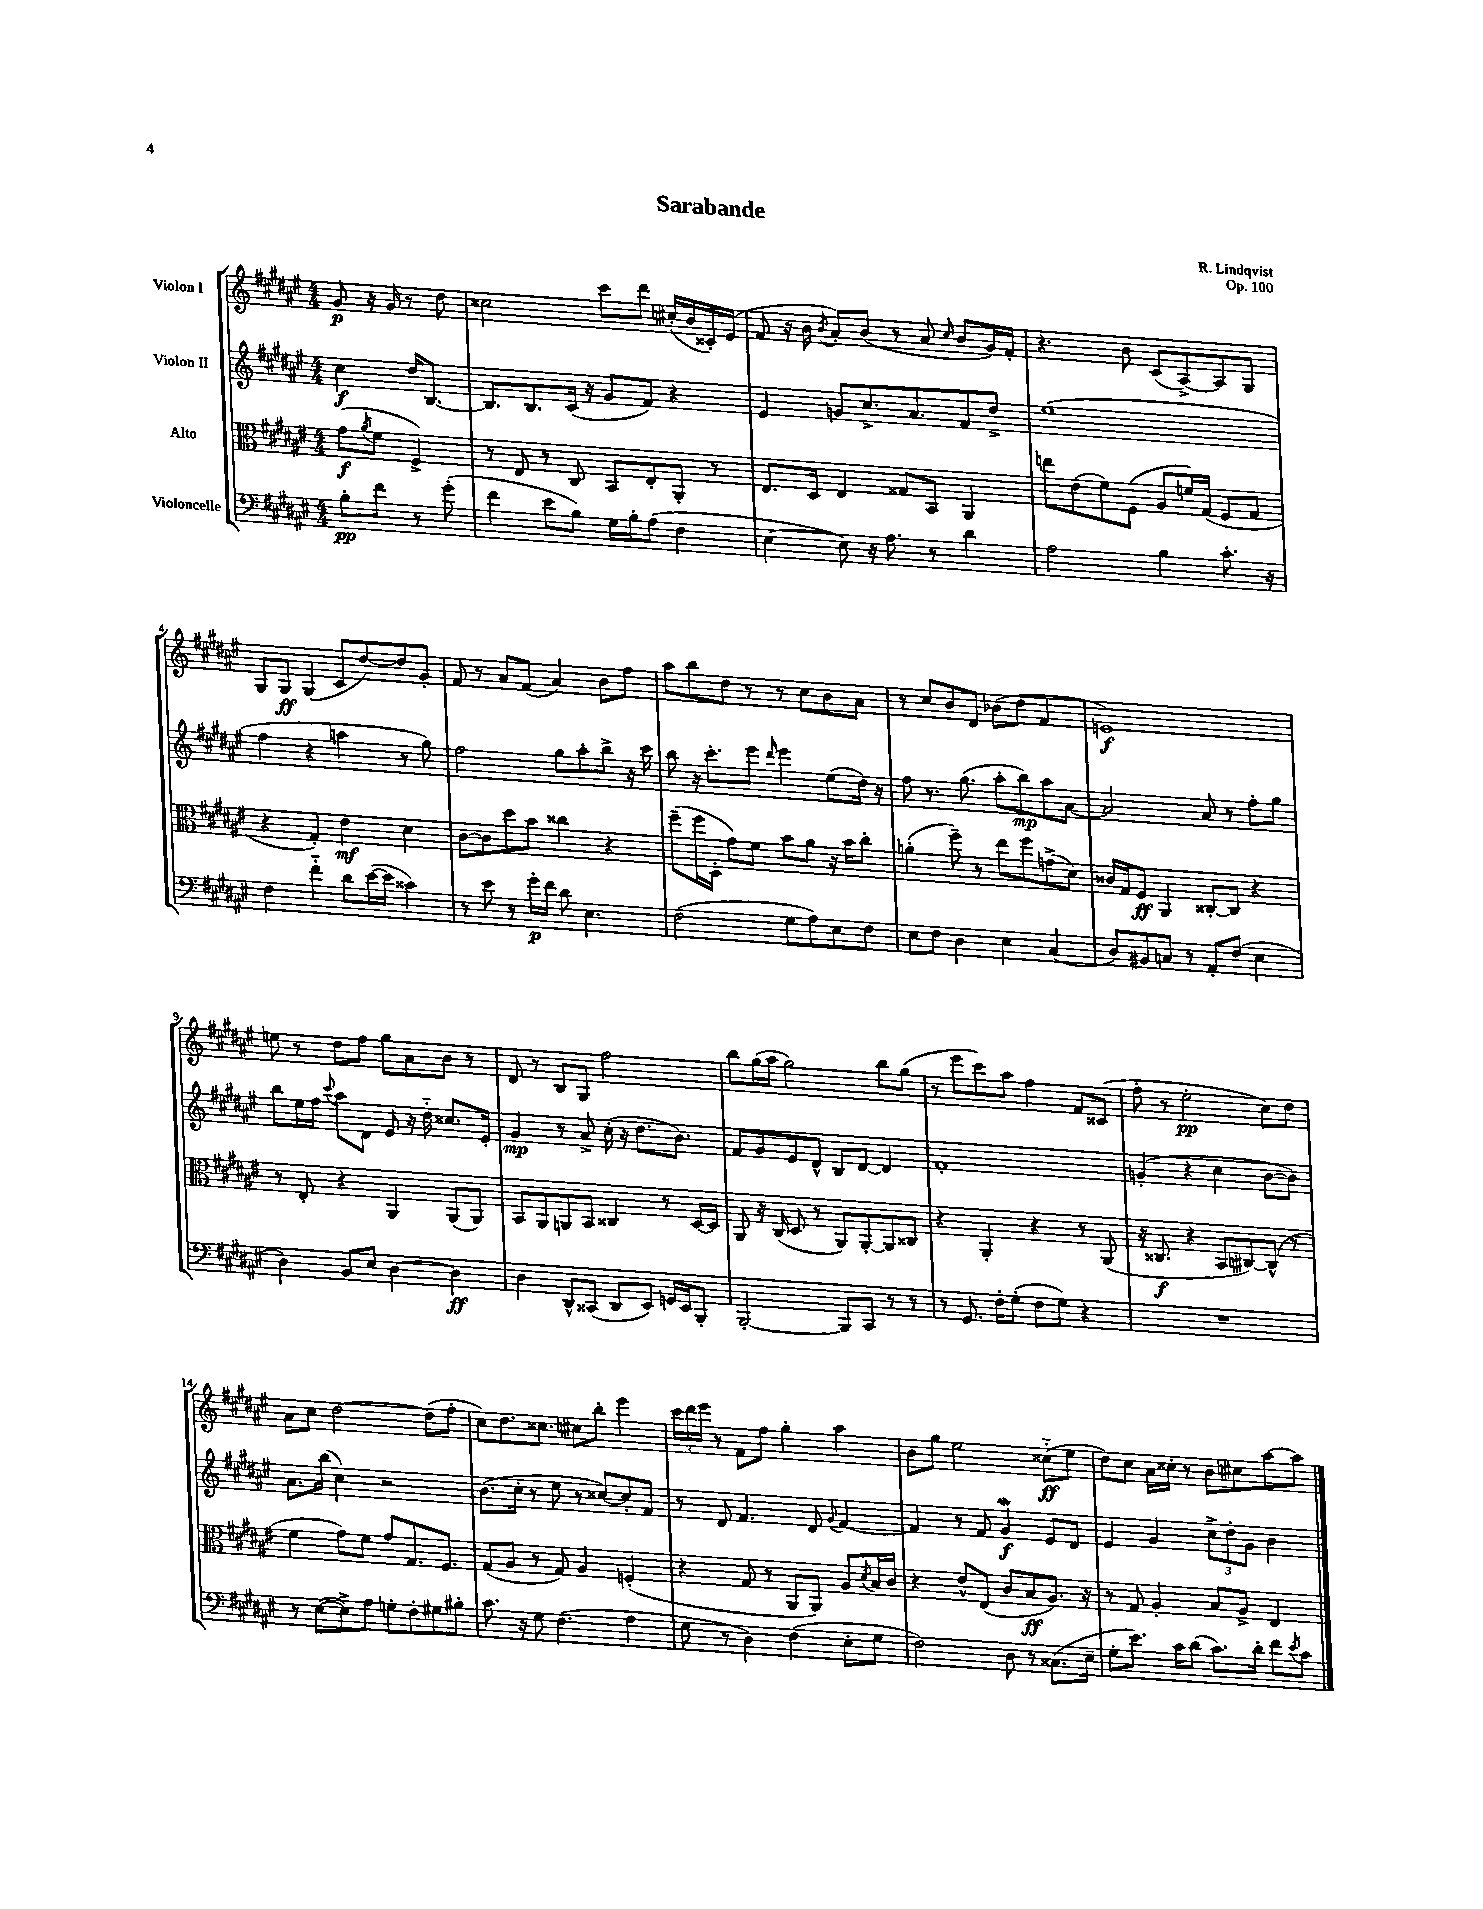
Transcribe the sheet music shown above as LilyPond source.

\header { title = "Sarabande" composer = "R. Lindqvist" opus = "Op. 100" }
<<
\new StaffGroup <<
\new Staff = "s0" \with { instrumentName = "Violon I" } {
    \clef treble \key fis \major \numericTimeSignature \time 4/4 \partial 2
    gis'8\p r16 gis'16 r8 dis''8 |
    cisis''2 cis'''8 dis'''8 cis''16-.( b'16 cisis'16-.) eis'16( |
    fis'8 r16 b'16 \acciaccatura { b'8 } ais'8-.) b'8( r8 ais'8 \grace { cis''16 } b'8 gis'16) fis'16-. |
    r4. b'8 cis'8( ais8~->) ais8 gis8 |
    gis8 gis8\ff gis4( cis'8 dis''8~) dis''8 gis'8-. |
    fis'8 r8 ais'8 fis'8( ais'4) b'8 fis''8 |
    ais''8 b''8 dis''8 r8 r8 cis''8 b'8 ais'8 |
    r8 cis''8 b'8 dis'8 bes'8( dis''8 fis'4 |
    e'1\f) |
    e''8 r8 dis''8 fis''8 gis''8 ais'8 b'8 r8 |
    dis'8 r8 b8 gis8 fis''2 |
    b''8 gis''16( ais''16 gis''2) b''8 gis''8( |
    r8 eis'''8 cis'''8) ais''8 fis''4 fis'8 cisis'8( |
    fis''8-. r8 eis''2-.\pp cis''8) dis''8 |
    ais'8 cis''8 dis''2~ dis''8( fis''8-. |
    cis''8) dis''8. cisis''8. cis''8 b''8-. eis'''4 |
    \tuplet 3/2 { cis'''16 dis'''16 eis'''16 } r8 fis'8 fis''8 gis''4-. ais''4 |
    b'8 gis''8 eis''2 cisis''8-_\ff( eis''8 |
    dis''8) cis''8 ais'16 cisis''16-. r8 b'8 cis''8 ais''8~ ais''8 \bar "|." |
}
\new Staff = "s1" \with { instrumentName = "Violon II" } {
    \clef treble \key fis \major \numericTimeSignature \time 4/4 \partial 2
    cis''4\f dis''16 b8.~ |
    b8. b8. cis'16( r16 gis'8 fis'8) r4 |
    eis'4 g'8 cis''8.-> ais'8. fis'8 dis''8-> |
    eis''1( |
    fis''4 r4 a''4 r8 gis''8) |
    fis''2 gis''8 ais''8-. b''8-> r16 cis'''16 |
    b''8 r16 cis'''8.-. eis'''8 \grace { dis'''16 } eis'''4 eis''8( dis''16) r16 |
    fis''8 r8. gis''8.( ais''8-. b''8\mp) ais''8 ais'8~ |
    ais'2 ais'8 r8 fis''8-. gis''8 |
    b''8 eis''16 fis''16 \appoggiatura { cis'''8 } ais''8 dis'8 eis'8 r16 dis''16-_ cisis''8. eis'16-. |
    gis'4\mp r8 ais'8-> cis''16-.( r16 dis''8. b'8.) |
    fis'8 gis'8 eis'8 dis'8-^ b8 dis'8~ dis'4 |
    fis'1-. |
    g'4-.( r4 cis''4 b'8~ b'8) |
    ais'8. b''16( cis''4) r2 |
    b'8.( cis''16-. r8 eis''8 r8 cisis''8~) cisis''8-. fis'8 |
    r8 dis'8 fis'4. dis'8 \appoggiatura { gis'8 } fis'4~ |
    fis'4 r8 fis'8 gis'4\mordent\f eis'8 dis'8 |
    eis'4 gis'4 \tuplet 3/2 { cis''8-> dis''8-. gis'8 } b'4 \bar "|." |
}
\new Staff = "s2" \with { instrumentName = "Alto" } {
    \clef alto \key fis \major \numericTimeSignature \time 4/4 \partial 2
    gis'8\f( \acciaccatura { ais'8 } fis'8 fis4->) |
    r8 eis8 r8 cis8 b,8 eis8-. ais,8-. r8 |
    eis8. dis16 eis4 gisis8 b,8 ais,4 |
    e''8 eis'8( fis'8) fis8( ais8 f'16) gis16( fis8 gis8 |
    r4 gis4-.) eis'4\mf dis'4 |
    cis'8~ cis'8 dis''8 b'8 cisis''4 r4 |
    fis''8--( fis''16 dis16-. gis'8) fis'8 b'8 ais'8 r16 b'16 cis''8-. |
    a'4-.( fis''8--) r8 eis''8 fis''8 g'8->( dis'8) |
    cisis'16 gis16 fis8\ff ais,4 cisis8~-. cisis8 r4 |
    r8 eis8-. r4 ais,4 ais,8( ais,8) |
    b,8 ais,8 a,8 b,8 cisis4 r8 dis16~ dis16 |
    ais,8 r16 cis16( dis8 r8 ais,8) ais,8~-. ais,8 cisis8 |
    r4 ais,4-. r4 r8 ais,8( |
    r16 cisis8.\f r4 b,8 cis8~) cis8-^( r8 |
    fis'4 gis'8) fis'8 gis'8 gis8. fis8. |
    gis8( ais8 r8 gis8) ais4 f4-.( |
    r4 gis8 r8 ais,8 ais,8) ais8 \acciaccatura { dis'8 } b16 cis'16 |
    r4 eis'8-^ eis8( cis'8 b8\ff ais8.) r16 |
    r8 gis8 ais4-. b8 ais8-> eis4 \bar "|." |
}
\new Staff = "s3" \with { instrumentName = "Violoncelle" } {
    \clef bass \key fis \major \numericTimeSignature \time 4/4 \partial 2
    b8-.\pp fis'8 r8 gis'8-.( |
    fis'4 eis'8 b8) gis16 b16-. ais8( fis4 |
    eis4~ eis8) r16 ais8. r8 dis'4 |
    ais2 b4 cis'8.-. r16 |
    fis4 fis'4-_ dis'8 eis'16~( eis'16 cisis'4) |
    r8 eis'8 r8 gis'16-.\p fis'16 dis'8 eis4. |
    fis2( gis8 ais8) eis8 fis8 |
    eis8 fis8 dis4 eis4 cis4( |
    dis8) bis,8 c8 r8 ais,8-. fis8( eis4 |
    dis4) b,8 eis8 dis4~ dis4\ff |
    dis4 dis,8-^ cisis,8( dis,8 eis,8) g,16 eis,16 b,,8-. |
    b,,2~-. b,,8 cis,8 r8 r8 |
    r8 gis,8. fis16-. gis8-.( fis8 gis8) r4 |
    R1 |
    r8 eis8~( eis8->) ais8 g8-. fis8-. gis8 bis8-. |
    cis'8. r16 gis8 fis4.( ais4 |
    gis8 r8 dis4) fis4( eis8-. gis8 |
    fis2) dis8 r8 cisis8.( eis16-- |
    gis8-. eis'8.) cis'16 dis'8( cis'8.) dis'16-. fis'8 \acciaccatura { eis'8 } cis'8 \bar "|." |
}
>>
>>
